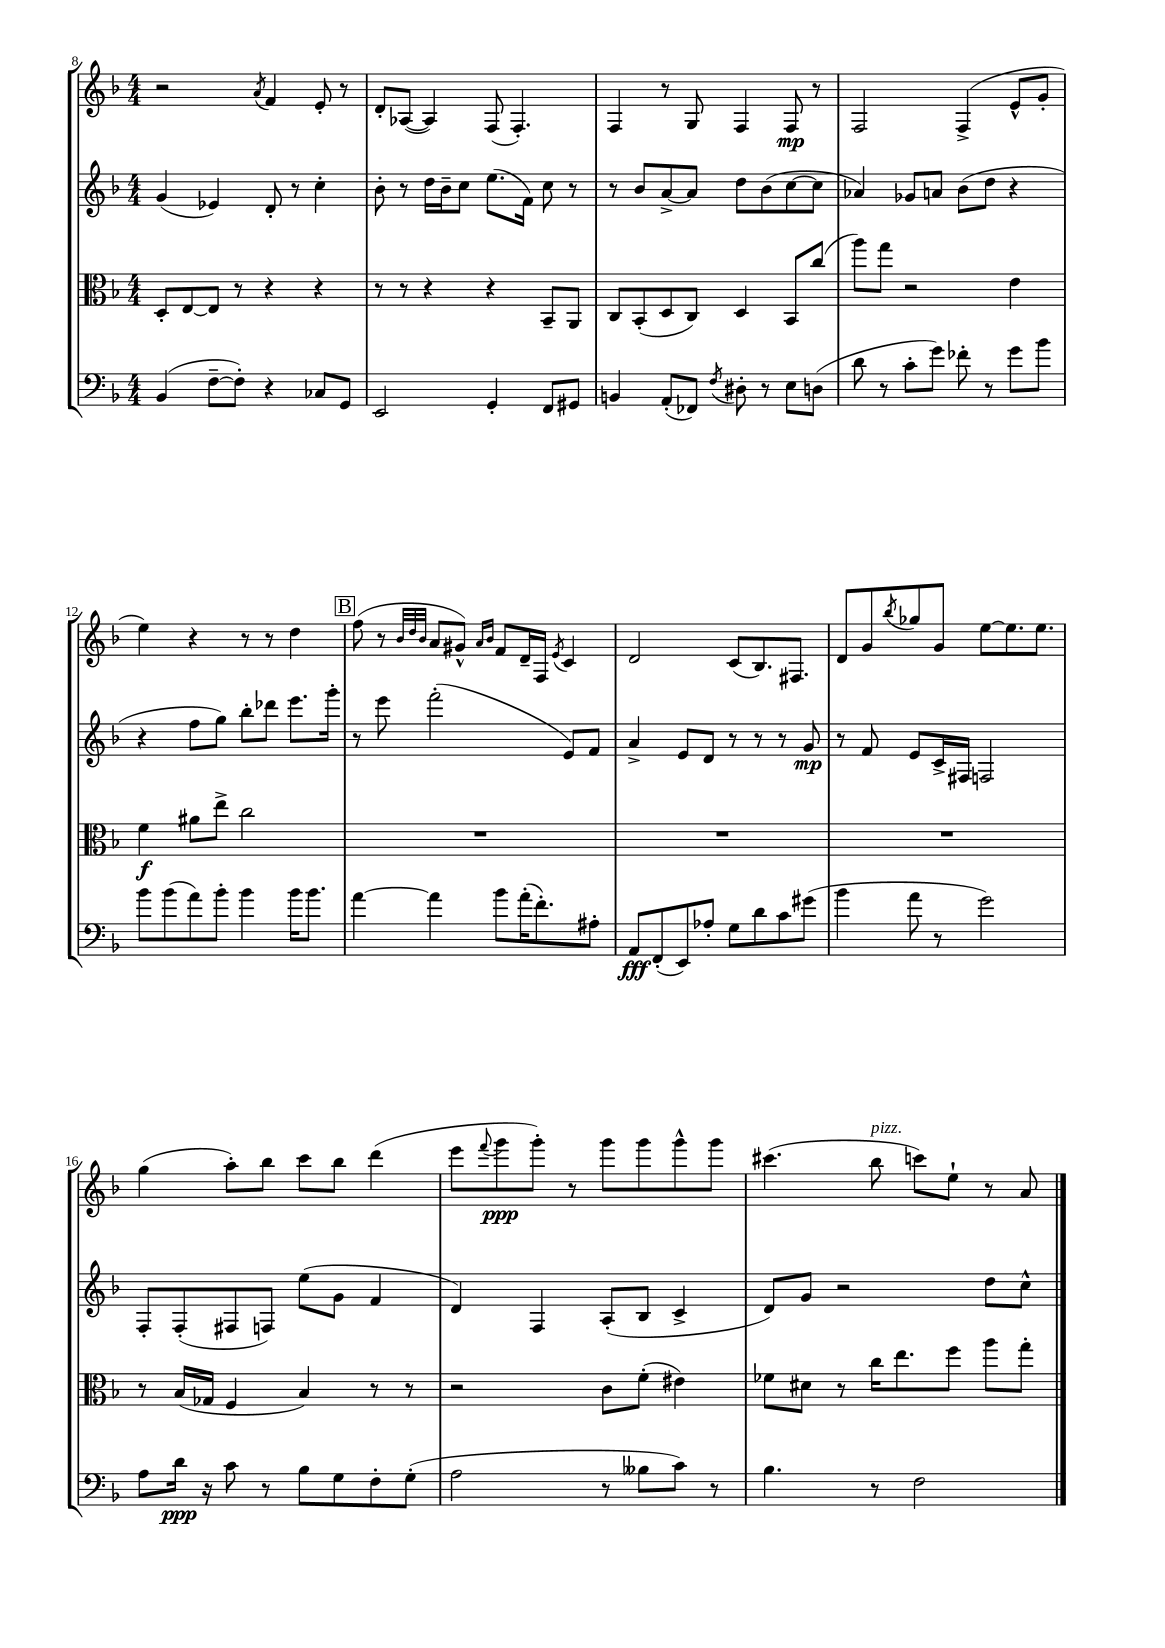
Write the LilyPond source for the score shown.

<<
\new StaffGroup <<
\new Staff = "s0" {
    \clef treble \key f \major \numericTimeSignature \time 4/4
    r2 \acciaccatura { a'8 } f'4 e'8-. r8 |
    d'8-. aes8~( aes4) f8( f4.-.) |
    f4 r8 g8 f4 f8\mp r8 |
    f2 f4->( e'8-^ g'8-. |
    e''4) r4 r8 r8 d''4 |
    \mark \markup { \box "B" } f''8( r8 \grace { bes'32 d''32 bes'32 } a'8 gis'8-^) \grace { a'16 bes'16 } f'8 d'16-- f16 \acciaccatura { e'8 } c'4 |
    d'2 c'8( bes8.) fis8. |
    d'8 g'8 \acciaccatura { bes''8 } ges''8 g'8 e''8~ e''8. e''8. |
    g''4( a''8-.) bes''8 c'''8 bes''8 d'''4( |
    e'''8 \appoggiatura { f'''8 } g'''8\ppp g'''8-.) r8 g'''8 g'''8 g'''8-^ g'''8 |
    cis'''4.( bes''8^\markup { \italic "pizz." } c'''8) e''8-! r8 a'8 \bar "|." |
}
\new Staff = "s1" {
    \clef treble \key f \major \numericTimeSignature \time 4/4
    g'4( ees'4) d'8-. r8 c''4-. |
    bes'8-. r8 d''16 bes'16-- c''8 e''8.( f'16) c''8 r8 |
    r8 bes'8 a'8~-> a'8 d''8 bes'8( c''8~ c''8 |
    aes'4) ges'8 a'8 bes'8( d''8 r4 |
    r4 f''8 g''8) bes''8-. des'''8 e'''8. g'''16-. |
    \mark \markup { \box "B" } r8 e'''8 f'''2-.( e'8) f'8 |
    a'4-> e'8 d'8 r8 r8 r8 g'8\mp |
    r8 f'8 e'8 c'16-> fis16 f2 |
    f8-. f8-.( fis8 f8) e''8( g'8 f'4 |
    d'4) f4 a8-.( bes8 c'4-> |
    d'8) g'8 r2 d''8 c''8-^ \bar "|." |
}
\new Staff = "s2" {
    \clef alto \key f \major \numericTimeSignature \time 4/4
    d8-. e8~ e8 r8 r4 r4 |
    r8 r8 r4 r4 bes,8-- a,8 |
    c8 bes,8-.( d8 c8) d4 bes,8 c''8( |
    a''8) g''8 r2 e'4 |
    f'4\f ais'8 e''8-> c''2 |
    \mark \markup { \box "B" } R1 |
    R1 |
    R1 |
    r8 bes16( ges16 f4 bes4) r8 r8 |
    r2 c'8 f'8-.( eis'4) |
    fes'8 dis'8 r8 c''16 e''8. f''8 a''8 g''8-. \bar "|." |
}
\new Staff = "s3" {
    \clef bass \key f \major \numericTimeSignature \time 4/4
    bes,4( f8~-- f8-.) r4 ces8 g,8 |
    e,2 g,4-. f,8 gis,8 |
    b,4 a,8-.( fes,8) \acciaccatura { f8 } dis8-. r8 e8 d8( |
    d'8 r8 c'8-. g'8) fes'8-. r8 g'8 bes'8 |
    bes'8 bes'8( a'8) bes'8-. bes'4 bes'16 bes'8. |
    \mark \markup { \box "B" } a'4~ a'4 bes'8 a'16-.( f'8.-.) ais8-. |
    a,8\fff f,8-.( e,8) aes8-. g8 d'8 c'8 gis'8( |
    bes'4 a'8 r8 g'2) |
    a8 d'16\ppp r16 c'8 r8 bes8 g8 f8-. g8-.( |
    a2 r8 beses8 c'8) r8 |
    bes4. r8 f2 \bar "|." |
}
>>
>>
\layout { \context { \Score currentBarNumber = #8 } }
